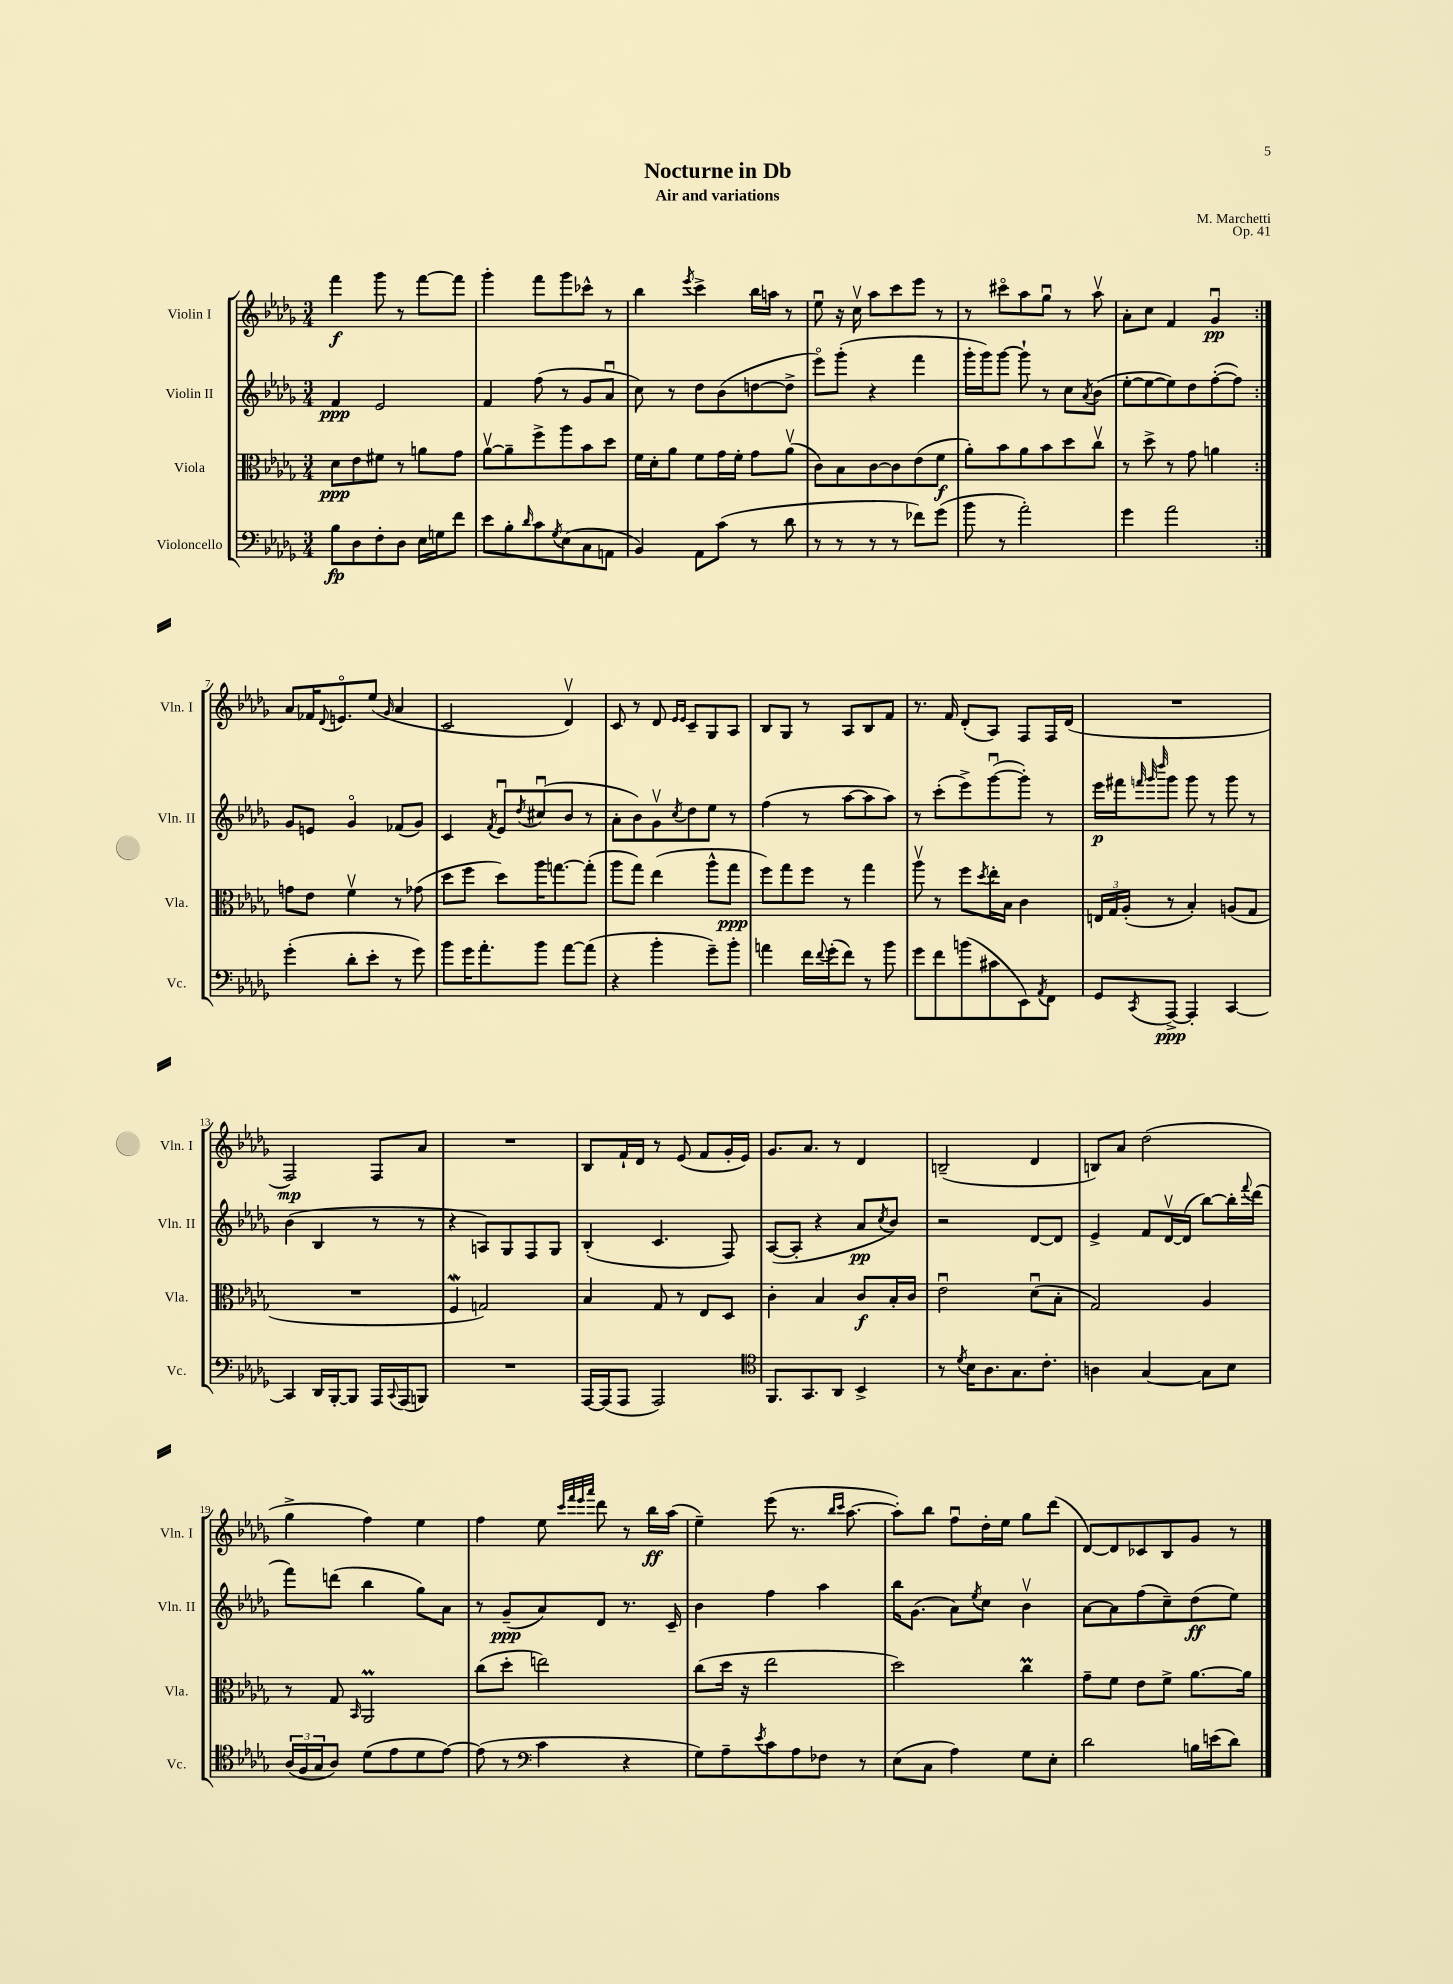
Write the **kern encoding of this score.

**kern	**dynam	**kern	**dynam	**kern	**dynam	**kern	**dynam
*part4	*part4	*part3	*part3	*part2	*part2	*part1	*part1
*staff4	*staff4	*staff3	*staff3	*staff2	*staff2	*staff1	*staff1
*I"Violoncello	*	*I"Viola	*	*I"Violin II	*	*I"Violin I	*
*I'Vc.	*	*I'Vla.	*	*I'Vln. II	*	*I'Vln. I	*
*clefF4	*	*clefC3	*	*clefG2	*	*clefG2	*
*k[b-e-a-d-g-]	*	*k[b-e-a-d-g-]	*	*k[b-e-a-d-g-]	*	*k[b-e-a-d-g-]	*
*M3/4	*	*M3/4	*	*M3/4	*	*M3/4	*
=1	=1	=1	=1	=1	=1	=1	=1
8B-\L	fp	8d-\L	ppp	4f/	ppp	4fff\	f
8D-\	.	8e-\	.	.	.	.	.
8F'\	.	8f#X\J	.	2e-/	.	8ggg-\	.
8D-\J	.	8r	.	.	.	8r	.
16E-\LL	.	8an\L	.	.	.	[8fff\L	.
16Gn\J	.	.	.	.	.	.	.
8f\J	.	8g-\J	.	.	.	8fff\J]	.
=2	=2	=2	=2	=2	=2	=2	=2
8e-\L	.	[8a-v\L	.	4f/	.	4ggg-'\	.
8B-'\	.	8a-~\]	.	.	.	.	.
16qqd-/	.	.	.	.	.	.	.
8c\	.	8ff^\	.	(8ff\	.	8fff\L	.
8qG-/	.	.	.	.	.	.	.
(8E-\	.	8aa-\	.	8r	.	8ggg-\	.
8C\	.	8b-\	.	8g-/L	.	8ccc-X^^\J	.
8AAn\J	.	8dd-\J	.	8a-u/J	.	8r	.
=3	=3	=3	=3	=3	=3	=3	=3
4BB-/)	.	16f\LL	.	8cc\)	.	4bb-\	.
.	.	16d-'\J	.	.	.	.	.
.	.	8a-\J	.	8r	.	.	.
.	.	.	.	.	.	8qeee-/	.
8AA-\L	.	8f\L	.	8dd-\L	.	4ccc^\	.
(8c\J	.	16g-\L	.	(8b-\	.	.	.
.	.	16f'\JJ	.	.	.	.	.
8r	.	8g-\L	.	[8ddn\	.	16bb-\LL	.
.	.	.	.	.	.	16aan\JJ	.
8d-\	.	(8a-v\J	.	8dd^\J]	.	8r	.
=4	=4	=4	=4	=4	=4	=4	=4
8r	.	8c\L)	.	8eee-\L)	.	8ee-u\	.
8r	.	8B-\	.	(8ggg-'\J	.	16r	.
.	.	.	.	.	.	16ccv\	.
8r	.	[8c\	.	4r	.	8aa-\L	.
8r	.	8c\]	.	.	.	8ccc\	.
8f-X\L)	.	(8e-\	.	4fff\	.	8eee-\J	.
(8g-\J	.	8f\J	f	.	.	8r	.
=5	=5	=5	=5	=5	=5	=5	=5
8b-\	.	8a-'\L)	.	16ggg-'\LL	.	8r	.
.	.	.	.	16ggg-\J)	.	.	.
8r	.	8b-\	.	[8ggg-\J	.	8ccc#X\L	.
2a-'\)	.	8a-\	.	8ggg-`\]	.	8aa-\	.
.	.	8b-\	.	8r	.	8gg-u\J	.
.	.	8dd-\	.	8cc\L	.	8r	.
.	.	.	.	8qa-/	.	.	.
.	.	8ccv\J	.	(8b-\J	.	8aa-v\	.
=6	=6	=6	=6	=6	=6	=6	=6
4g-\	.	8r	.	[8ee-'\L	.	8a-'\L	.
.	.	8dd-^\	.	8ee-\_	.	8cc\J	.
2a-\	.	8r	.	8ee-\])	.	4f/	.
.	.	8g-\	.	8dd-\	.	.	.
.	.	4an\	.	([8ff'\	.	4g-u/	pp
.	.	.	.	8ff\J])	.	.	.
!!LO:LB:g=z
=7:|!	=7:|!	=7:|!	=7:|!	=7:|!	=7:|!	=7:|!	=7:|!
(4g-'\	.	8gn\L	.	8g-/L	.	8a-/L	.
.	.	8e-\J	.	8en/J	.	16f-X/K	.
.	.	.	.	.	.	8qqd-/	.
.	.	.	.	.	.	8.en/	.
8d-'\L	.	4fv\	.	4g-/	.	.	.
8e-'\J	.	.	.	.	.	(8ee-/J	.
.	.	.	.	.	.	16qqg-/	.
8r	.	8r	.	(8f-X/L	.	4a-/	.
8g-\)	.	(8g-X\	.	8g-/J)	.	.	.
=8	=8	=8	=8	=8	=8	=8	=8
8b-\L	.	8dd-\L	.	4c/	.	2c/	.
16g-\K	.	8ff\J	.	.	.	.	.
8.a-'\	.	.	.	.	.	.	.
.	.	.	.	8qf/	.	.	.
.	.	8dd-\L)	.	8e-u/L	.	.	.
.	.	.	.	8qdd-/	.	.	.
8b-\J	.	16aa-\K	.	(8cc#Xu/	.	.	.
.	.	[8.ggn\	.	.	.	.	.
[8a-\L	.	.	.	8b-/J	.	4d-v/)	.
(8a-\J]	.	(8gg'\J]	.	8r	.	.	.
=9	=9	=9	=9	=9	=9	=9	=9
4r	.	8aa-\L	.	8a-'\L	.	8c/	.
.	.	8gg-\J)	.	8b-\)	.	8r	.
4b-'\	.	(4ee-\	.	8g-v\	.	8d-/	.
.	.	.	.	.	.	16qqe-/LL	.
.	.	.	.	8qcc/	.	16qqe-/JJ	.
.	.	.	.	8dd-\	.	8c~/L	.
8g-~\L)	.	8aa-^^\L	.	8ee-\J	.	8G-/	.
8b-'\J	.	8gg-\J	ppp	8r	.	8A-/J	.
=10	=10	=10	=10	=10	=10	=10	=10
4an\	.	8ff\L)	.	(4ff\	.	8B-/L	.
.	.	8gg-\	.	.	.	8G-/J	.
16f\LL	.	8ff\J	.	8r	.	8r	.
8qqf/	.	.	.	.	.	.	.
(16g-'\J	.	.	.	.	.	.	.
8f\J)	.	8r	.	[8aa-\L	.	8A-/L	.
8r	.	4gg-\	.	8aa-\]	.	8B-/	.
8b-\	.	.	.	8aa-\J)	.	8f/J	.
=11	=11	=11	=11	=11	=11	=11	=11
8g-\L	.	8aa-v\	.	8r	.	8.r	.
8f\	.	8r	.	(8ccc'\L	.	.	.
.	.	.	.	.	.	16f/	.
(8bn\	.	8ff\L	.	8eee-^\)	.	(8d-'/L	.
.	.	8qdd-/	.	.	.	.	.
8c#X\	.	16ee-'\L	.	([8ggg-u\	.	8A-/J)	.
.	.	16B-\JJ	.	.	.	.	.
8EE-\)	.	4c\	.	8ggg-'\J])	.	8F/L	.
8qAA-/	.	.	.	.	.	.	.
8FF\J	.	.	.	8r	.	16F/L	.
.	.	.	.	.	.	(16d-/JJ	.
=12	=12	=12	=12	=12	=12	=12	=12
8GG-/L	.	24En/LL	.	16eee-\LL	p	2.r	.
.	.	24G-/	.	.	.	.	.
.	.	.	.	16fff#X\J	.	.	.
.	.	(24A-'/JJ	.	.	.	.	.
.	.	.	.	32qqfffn/	.	.	.
.	.	.	.	32qqggg-/	.	.	.
8qCC/	.	.	.	32qqdddd-/	.	.	.
[8AAA-^/J	ppp	8r	.	8ggg-\J	.	.	.
4AAA-'/]	.	4B-'/)	.	8ggg-\	.	.	.
.	.	.	.	8r	.	.	.
[4CC/	.	(8An/L	.	8ggg-\	.	.	.
.	.	8G-/J	.	8r	.	.	.
!!LO:LB:g=z
=13	=13	=13	=13	=13	=13	=13	=13
4CC/]	.	2.r	.	(4b-\	.	2F/)	mp
16DD-/LL	.	.	.	4B-/	.	.	.
[16BBB-'/J	.	.	.	.	.	.	.
8BBB-/J]	.	.	.	.	.	.	.
16AAA-/LL	.	.	.	8r	.	8F/L	.
8qqCC/	.	.	.	.	.	.	.
(16AAA-/J	.	.	.	.	.	.	.
8BBBn/J)	.	.	.	8r	.	8a-/J	.
=14	=14	=14	=14	=14	=14	=14	=14
2.r	.	4FW/	.	4r	.	2.r	.
.	.	2Gn/)	.	8An/L)	.	.	.
.	.	.	.	8G-/	.	.	.
.	.	.	.	8F/	.	.	.
.	.	.	.	8G-/J	.	.	.
=15	=15	=15	=15	=15	=15	=15	=15
[16AAA-/LL	.	4B-/	.	(4B-'/	.	8B-/L	.
(16AAA-/J]	.	.	.	.	.	.	.
8AAA-/J	.	.	.	.	.	16f`/L	.
.	.	.	.	.	.	16d-/JJ	.
2AAA-/)	.	8G-/	.	4.c/	.	8r	.
.	.	8r	.	.	.	(8e-/	.
.	.	8E-/L	.	.	.	8f/L	.
.	.	8D-/J	.	8F/)	.	16g-'/L	.
.	.	.	.	.	.	16e-/JJ)	.
=16	=16	=16	=16	=16	=16	=16	=16
*clefC4	*	*	*	*	*	*	*
8.FF/L	.	4c'\	.	([8A-/L	.	8.g-/L	.
.	.	.	.	8A-'/J]	.	.	.
8.GG-/	.	.	.	.	.	8.a-/J	.
.	.	4B-/	.	4r	.	.	.
8AA-/J	.	.	.	.	.	8r	.
4BB-^/	.	8c/L	f	8a-/L	pp	4d-/	.
.	.	.	.	8qcc/	.	.	.
.	.	16B-'/L	.	8b-/J)	.	.	.
.	.	16c/JJ	.	.	.	.	.
=17	=17	=17	=17	=17	=17	=17	=17
8r	.	2e-u\	.	2r	.	(2Bn~/	.
8qd-/	.	.	.	.	.	.	.
16B-\KL	.	.	.	.	.	.	.
8.A-\	.	.	.	.	.	.	.
8.G-\	.	.	.	.	.	.	.
.	.	(8d-u\L	.	[8d-/L	.	4d-/	.
8.c'\J	.	.	.	.	.	.	.
.	.	8B-'\J	.	8d-/J]	.	.	.
=18	=18	=18	=18	=18	=18	=18	=18
4An\	.	2G-/)	.	4e-^/	.	8Bn/L)	.
.	.	.	.	.	.	8a-/J	.
[4G-/	.	.	.	8f/L	.	(2dd-\	.
.	.	.	.	[16d-v/L	.	.	.
.	.	.	.	(16d-/JJ]	.	.	.
8G-\L]	.	4A-/	.	[8bb-\L)	.	.	.
8B-\J	.	.	.	16bb-'\L]	.	.	.
.	.	.	.	8qqfff/	.	.	.
.	.	.	.	(16ddd-\JJ	.	.	.
!!LO:LB:g=z
=19	=19	=19	=19	=19	=19	=19	=19
(24A-/LL	.	8r	.	8fff\L)	.	4gg-^\	.
24F/	.	.	.	.	.	.	.
24G-/J	.	.	.	.	.	.	.
8A-/J)	.	8G-/	.	(8dddn\J	.	.	.
.	.	16qqBB-/	.	.	.	.	.
(8d-\L	.	2AA-M/	.	4bb-\	.	4ff\)	.
8e-\	.	.	.	.	.	.	.
8d-\	.	.	.	8gg-\L)	.	4ee-\	.
[8e-\J)	.	.	.	8a-\J	.	.	.
=20	=20	=20	=20	=20	=20	=20	=20
(8e-\]	.	(8cc\L	.	8r	.	4ff\	.
8r	.	8dd-'\J	.	(8g-~/L	ppp	.	.
*clefF4	*	*	*	*	*	*	*
4c\	.	2een\)	.	8a-/)	.	8ee-\	.
.	.	.	.	.	.	32qqccc/LLL	.
.	.	.	.	.	.	32qqfff/	.
.	.	.	.	.	.	32qqeee-/	.
.	.	.	.	.	.	32qqaaa-/JJJ	.
.	.	.	.	8d-/J	.	8ddd-\	.
4r	.	.	.	8.r	.	8r	.
.	.	.	.	.	.	16bb-\LL	ff
.	.	.	.	16c~/	.	(16aa-\JJ	.
=21	=21	=21	=21	=21	=21	=21	=21
8G-\L)	.	(8cc\L	.	4b-\	.	4ee-~\)	.
8A-~\	.	16dd-\Jk	.	.	.	.	.
.	.	16r	.	.	.	.	.
8qe-/	.	.	.	.	.	.	.
8c\	.	2ee-\	.	4ff\	.	(8eee-\	.
8A-\	.	.	.	.	.	8.r	.
8F-X\J	.	.	.	4aa-\	.	.	.
.	.	.	.	.	.	16qqbb-/LL	.
.	.	.	.	.	.	16qqccc/JJ	.
.	.	.	.	.	.	[8.aa-\	.
8r	.	.	.	.	.	.	.
=22	=22	=22	=22	=22	=22	=22	=22
(8E-\L	.	2dd-\)	.	16bb-\KL	.	8aa-'\L])	.
.	.	.	.	(8.g-\J	.	.	.
8C\J	.	.	.	.	.	8bb-\J	.
4A-\)	.	.	.	8a-\L)	.	8ffu\L	.
.	.	.	.	8qee-/	.	.	.
.	.	.	.	8cc\J	.	16dd-'\L	.
.	.	.	.	.	.	16ee-\JJ	.
8G-\L	.	4ccm\	.	4b-v\	.	8gg-\L	.
8E-'\J	.	.	.	.	.	(8ddd-\J	.
=23	=23	=23	=23	=23	=23	=23	=23
2d-\	.	8g-~\L	.	[8a-\L	.	[8d-/L)	.
.	.	8f\J	.	8a-\]	.	8d-/]	.
.	.	8e-\L	.	(8ff\	.	8c-X/	.
.	.	8f^\J	.	8cc~\)	.	8B-/	.
16Bn\LL	.	[8.a-\L	.	(8dd-\	ff	8g-/J	.
(16en\J	.	.	.	.	.	.	.
8d-\J)	.	.	.	8ee-\J)	.	8r	.
.	.	16a-\Jk]	.	.	.	.	.
==	==	==	==	==	==	==	==
*-	*-	*-	*-	*-	*-	*-	*-
